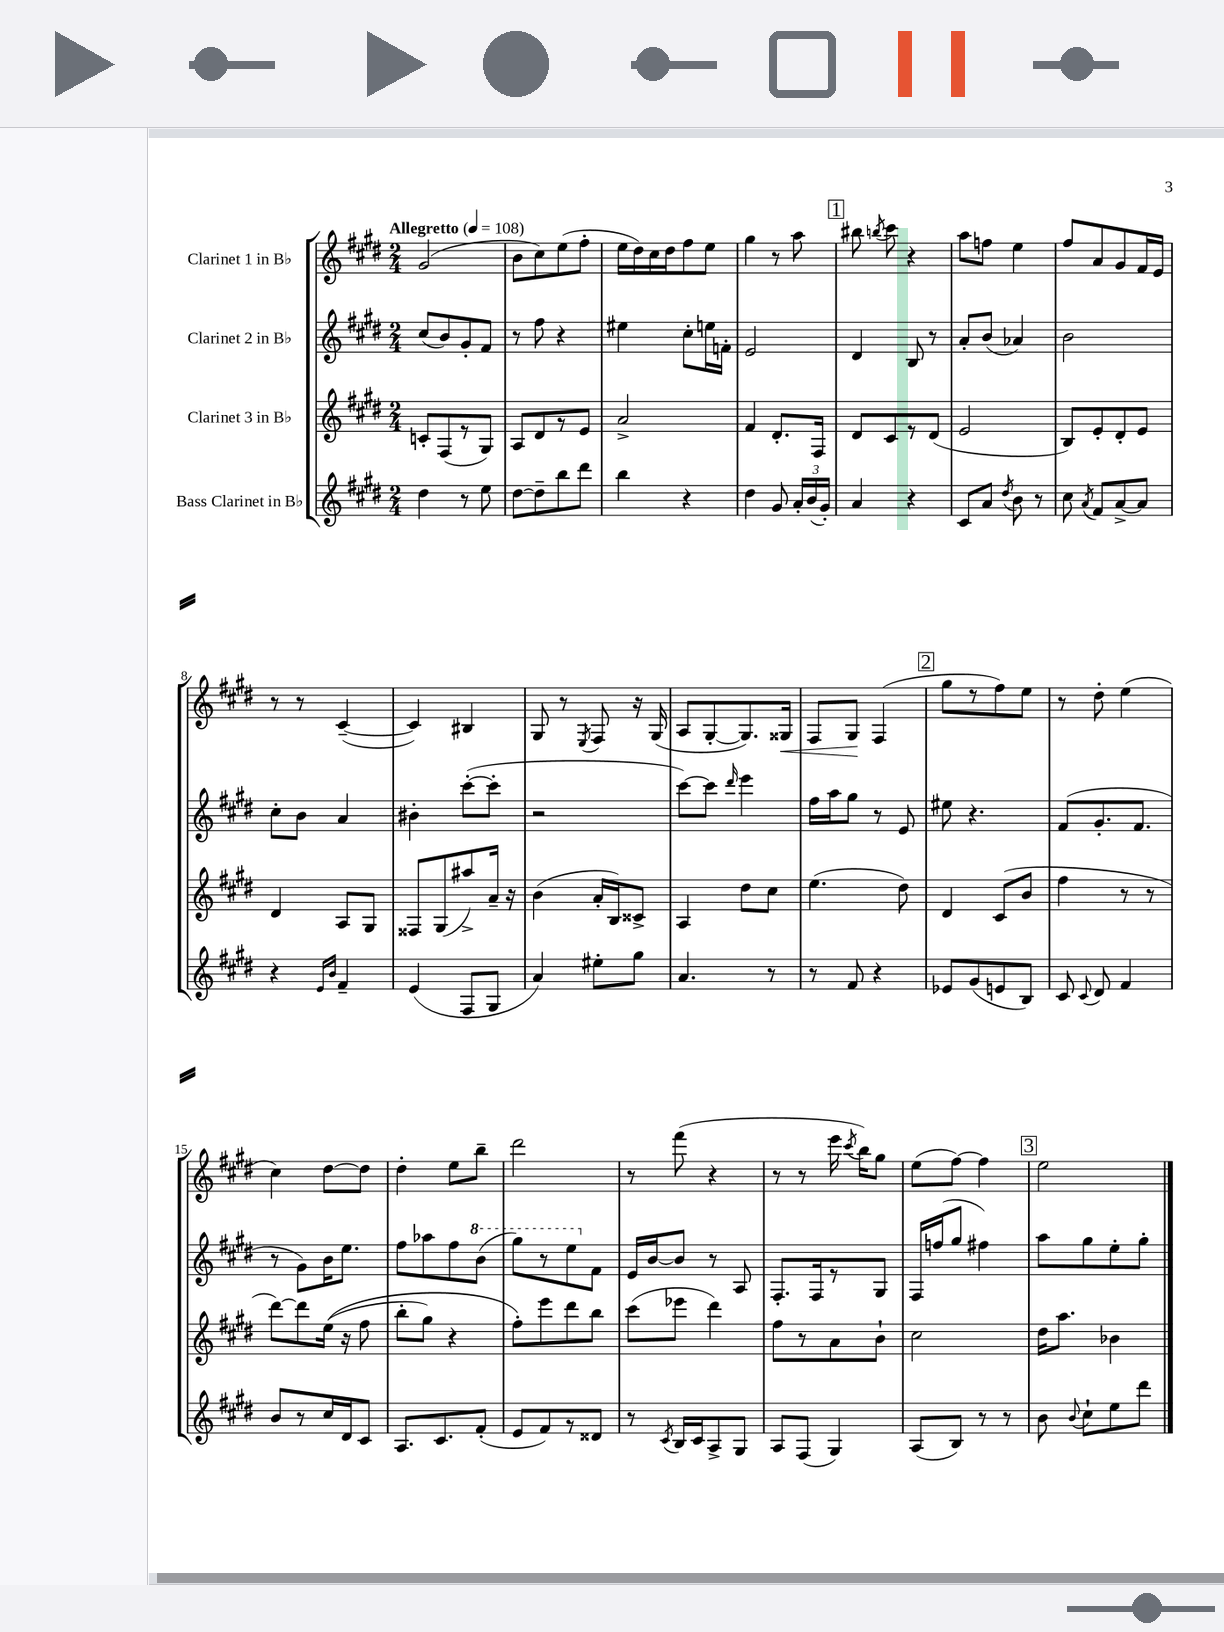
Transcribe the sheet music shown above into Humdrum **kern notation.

**kern	**kern	**kern	**kern	**dynam
*part4	*part3	*part2	*part1	*part1
*staff4	*staff3	*staff2	*staff1	*staff1
*I"Bass Clarinet in B♭	*I"Clarinet 3 in B♭	*I"Clarinet 2 in B♭	*I"Clarinet 1 in B♭	*
*clefG2	*clefG2	*clefG2	*clefG2	*
*k[f#c#g#d#]	*k[f#c#g#d#]	*k[f#c#g#d#]	*k[f#c#g#d#]	*
*M2/4	*M2/4	*M2/4	*M2/4	*
*MM108	*MM108	*MM108	*MM108	*
=1	=1	=1	=1	=1
!	!	!	!LO:TX:a:B:t=Allegretto	!
4dd#\	8cn'/L	(8cc#/L	(2g#/	.
.	(8F#/	8b/)	.	.
8r	8r	8g#'/	.	.
8ee\	8G#/J)	8f#/J	.	.
=2	=2	=2	=2	=2
[8dd#\L	8A/L	8r	8b\L	.
8dd#~\]	8d#/	8ff#\	8cc#\)	.
8bb\	8r	4r	(8ee\	.
8ddd#\J	8e/J	.	8ff#'\J	.
=3	=3	=3	=3	=3
4bb\	2a^/	4ee#X\	16ee\LL	.
.	.	.	16dd#\)	.
.	.	.	16cc#\	.
.	.	.	16dd#\J	.
4r	.	8cc#'\L	8ff#\	.
.	.	16een\L	8ee\J	.
.	.	16fn'\JJ	.	.
=4	=4	=4	=4	=4
4dd#\	4f#/	2e/	4gg#\	.
8g#/	8.d#'/L	.	8r	.
24a'/LL	.	.	8aa\	.
(24b/	.	.	.	.
.	16F#/Jk	.	.	.
24g#'/JJ)	.	.	.	.
!!LO:REH:place=s1:t=1
=5	=5	=5	=5	=5
4a/	8d#/L	4d#/	8bb#X\	.
.	.	.	8qbbn/	.
.	8c#/	.	8ccc#\	.
4r	8r	8B/	4r	.
.	(8d#/J	8r	.	.
=6	=6	=6	=6	=6
8c#/L	2e/	8a'/L	8aa\L	.
8a/J	.	(8b/J	8ffn\J	.
8qdd#/	.	.	.	.
8b\	.	4a-X/)	4ee\	.
8r	.	.	.	.
=7	=7	=7	=7	=7
8cc#\	8B/L)	2b\	8ff#/L	.
8qa/	.	.	.	.
8f#/L	8e'/	.	8a/	.
[8a^/	8d#'/	.	8g#/	.
8a/J]	8e/J	.	16f#/L	.
.	.	.	16e/JJ	.
!!LO:LB:g=z
=8	=8	=8	=8	=8
4r	4d#/	8cc#'\L	8r	.
.	.	8b\J	8r	.
16qqe/LL	.	.	.	.
16qqb/JJ	.	.	.	.
4f#~/	8A/L	4a/	([4c#~/	.
.	8G#/J	.	.	.
=9	=9	=9	=9	=9
(4e/	8F##X/L	4b#X'\	4c#/])	.
.	(8G#/	.	.	.
8F#/L	8aa#X^/)	([8ccc#'\L	4B#X/	.
8G#/J	16a~/Jk	8ccc#'\J]	.	.
.	16r	.	.	.
=10	=10	=10	=10	=10
4a/)	(4b\	2r	8G#/	.
.	.	.	8r	.
.	.	.	8qE/	.
8ee#X'\L	16a'/LL	.	8F#/	.
.	16B/J)	.	.	.
8gg#\J	8c##X^/J	.	16r	.
.	.	.	(16G#/	.
=11	=11	=11	=11	=11
4.a/	4A/	[8ccc#\L)	8A/L	.
.	.	8ccc#\J]	[8G#'/	.
.	.	16qqddd#/	.	.
.	8dd#\L	4eee\	8.G#/])	.
8r	8cc#\J	.	.	.
!	!	!	!	!LO:HP:b
.	.	.	16G##X/Jk	<
=12	=12	=12	=12	=12
8r	(4.ee\	16ff#\LL	8F#/L	.
.	.	16aa\J	.	.
8f#/	.	8gg#\J	8G#/J	.
4r	.	8r	(4F#/	[
.	8dd#\)	8e/	.	.
!!LO:REH:place=s1:t=2
=13	=13	=13	=13	=13
8e-X/L	4d#/	8ee#X\	8gg#\L	.
(8g#/	.	4.r	8r	.
8en/	(8c#/L	.	8ff#\)	.
8B/J)	8b/J	.	8ee\J	.
=14	=14	=14	=14	=14
8c#/	4ff#\	(8f#/L	8r	.
8qqc#/	.	.	.	.
8d#/	.	8.g#'/	8dd#'\	.
4f#/	8r	.	(4ee\	.
.	.	8.f#/J	.	.
.	8r	.	.	.
!!LO:LB:g=z
=15	=15	=15	=15	=15
8b/L	[8ddd#\L)	8r	4cc#\)	.
8r	8ddd#\]	8g#\L)	.	.
16cc#/L	((16ee\Jk	16b\K	[8dd#\L	.
16d#/J	16r	8.ee\J	.	.
8c#/J	8ff#\	.	8dd#\J]	.
=16	=16	=16	=16	=16
8.A/L	8bb'\L	8ff#\L	4dd#'\	.
.	8gg#\J)	8aa-X\	.	.
8.c#/	.	.	.	.
.	4r	8ff#\	8ee\L	.
*	*	*8va	*	*
(8f#'/J	.	(8bb\J	8bb~\J	.
=17	=17	=17	=17	=17
8e/L	8ff#'\L)	8ggg#\L)	2ddd#\	.
8f#/)	8eee\	8r	.	.
8r	8ddd#\	8eee\	.	.
*	*	*X8va	*	*
8d##X/J	8bb\J	8f#\J	.	.
=18	=18	=18	=18	=18
8r	(8ccc#\L	16e/LL	8r	.
.	.	[16b/J	.	.
8qc#/	.	.	.	.
16B/LL	8eee-X\J	8b/J]	(8fff#\	.
16c#/J	.	.	.	.
8A^/	4ddd#\)	8r	4r	.
8G#/J	.	8A/	.	.
=19	=19	=19	=19	=19
8A/L	8ff#\L	8.F#'/L	8r	.
(8F#/J	8r	.	8r	.
.	.	16F#/k	.	.
4G#/)	8a\	8r	16eee\	.
.	.	.	8qccc#/	.
.	.	.	16bb\KL)	.
.	8b`\J	8G#/J	8gg#\J	.
=20	=20	=20	=20	=20
(8A/L	2cc#\	16F#/LL	(8ee\L	.
.	.	(16ffn/J	.	.
8B/J)	.	8gg#/J	[8ff#\J)	.
8r	.	4ff#X\)	4ff#\]	.
8r	.	.	.	.
!!LO:REH:place=s1:t=3
=21	=21	=21	=21	=21
8b\	16dd#\KL	8aa\L	2ee\	.
.	8.aa\J	.	.	.
8qqb/	.	.	.	.
8cc#`\L	.	8gg#\	.	.
8ee\	4b-X\	8ee'\	.	.
8ddd#\J	.	8gg#'\J	.	.
==	==	==	==	==
*-	*-	*-	*-	*-
